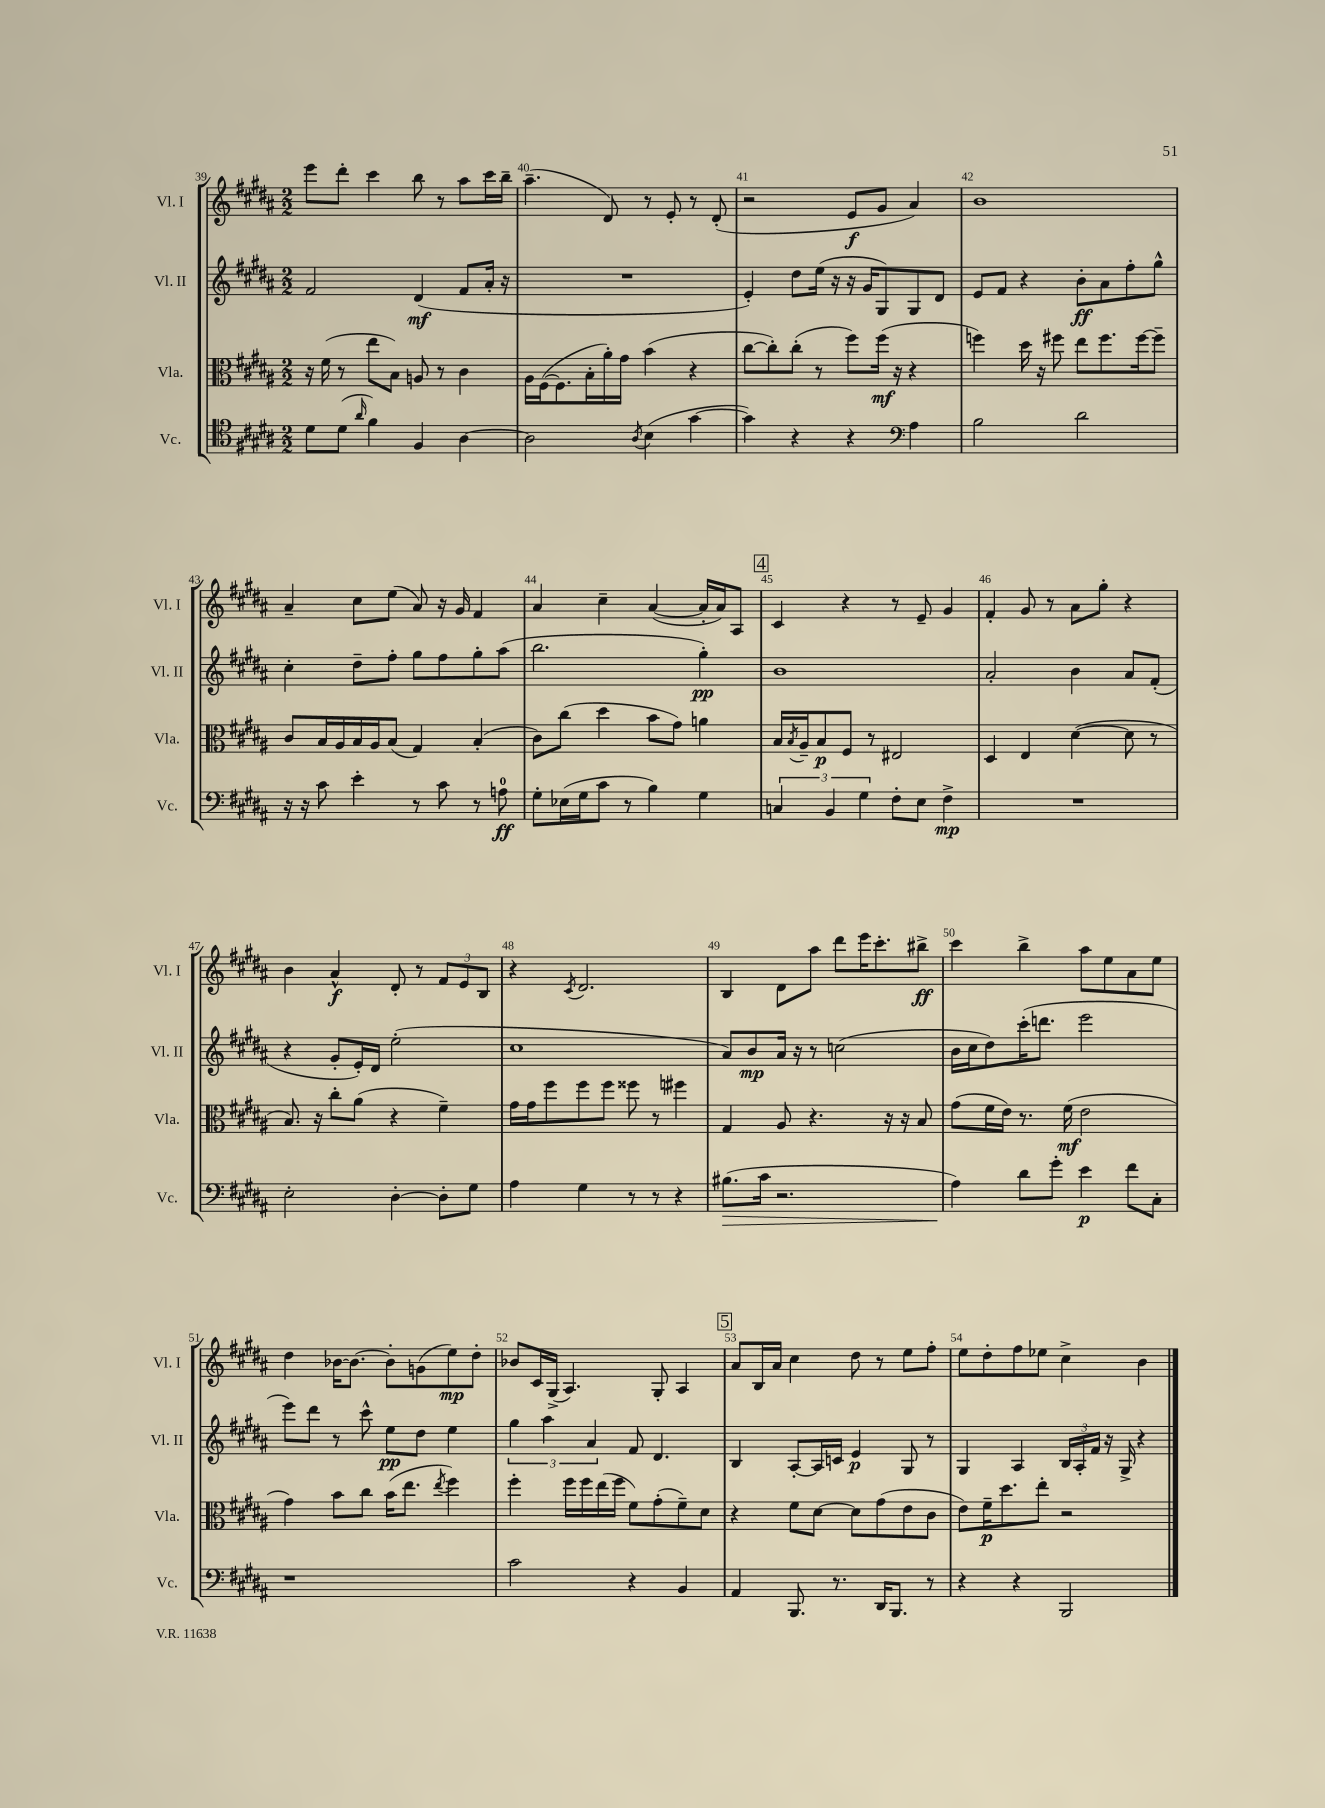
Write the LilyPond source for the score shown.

<<
\new StaffGroup <<
\new Staff = "s0" \with { instrumentName = "Vl. I" shortInstrumentName = "Vl. I" } {
    \clef treble \key b \major \numericTimeSignature \time 2/2
    e'''8 dis'''8-. cis'''4 b''8 r8 ais''8 cis'''16 b''16-- |
    ais''4.--( dis'8) r8 e'8-. r8 dis'8-.( |
    r2 e'8\f gis'8 ais'4) |
    b'1 |
    ais'4-- cis''8 e''8( ais'8) r16 gis'16 fis'4 |
    ais'4 cis''4-- ais'4~( ais'16-. ais'16) ais8 |
    \mark \markup { \box "4" } cis'4 r4 r8 e'8-- gis'4 |
    fis'4-. gis'8 r8 ais'8 gis''8-. r4 |
    b'4 ais'4-^\f dis'8-. r8 \tuplet 3/2 { fis'8 e'8 b8 } |
    r4 \acciaccatura { cis'8 } dis'2. |
    b4 dis'8 ais''8 dis'''8 e'''16 cis'''8.-. bis''8->\ff |
    cis'''4 b''4-> ais''8 e''8 ais'8 e''8 |
    dis''4 bes'16~ bes'8.~ bes'8-. g'8( e''8\mp) dis''8-. |
    bes'8 cis'16 gis16->( ais4.) gis8-. ais4 |
    \mark \markup { \box "5" } ais'8 b16 ais'16 cis''4 dis''8 r8 e''8 fis''8-. |
    e''8 dis''8-. fis''8 ees''8 cis''4-> b'4 \bar "|." |
}
\new Staff = "s1" \with { instrumentName = "Vl. II" shortInstrumentName = "Vl. II" } {
    \clef treble \key b \major \numericTimeSignature \time 2/2
    fis'2 dis'4\mf( fis'8 ais'16-. r16 |
    R1 |
    e'4-.) dis''8 e''16( r16 r16 gis'16 gis8) gis8 dis'8 |
    e'8 fis'8 r4 b'8-.\ff ais'8 fis''8-. gis''8-^ |
    cis''4-. dis''8-- fis''8-. gis''8 fis''8 gis''8-. ais''8( |
    b''2. gis''4-.\pp) |
    \mark \markup { \box "4" } b'1 |
    ais'2-. b'4 ais'8 fis'8-.( |
    r4 gis'8-. e'16-.) dis'16 e''2-.( |
    cis''1 |
    ais'8) b'8\mp ais'16 r16 r8 c''2( |
    b'16 cis''16 dis''8) cis'''16-.( d'''8. e'''2 |
    e'''8) dis'''8 r8 cis'''8-^ e''8\pp dis''8 e''4 |
    \tuplet 3/2 { gis''4 ais''4 ais'4 } fis'8 dis'4. |
    \mark \markup { \box "5" } b4 ais8~-. ais16 c'16 e'4\p gis8 r8 |
    gis4 ais4 \tuplet 3/2 { b16 ais16-. fis'16 } r16 gis16-> r4 \bar "|." |
}
\new Staff = "s2" \with { instrumentName = "Vla." shortInstrumentName = "Vla." } {
    \clef alto \key b \major \numericTimeSignature \time 2/2
    r16 fis'16( r8 e''8 b8) a8 r8 cis'4 |
    ais16 fis16~( fis8. b16-. ais'16-.) gis'16 b'4( r4 |
    cis''8~ cis''8-.) cis''8-.( r8 fis''8) fis''16\mf( r16 r4 |
    f''4) dis''16 r16 fis''8 e''8 fis''8. fis''16~ fis''8-- |
    cis'8 b16 ais16 b16 ais16 b8( gis4) b4-.( |
    cis'8) cis''8( dis''4 b'8 gis'8) a'4 |
    \mark \markup { \box "4" } b16 \acciaccatura { b8 } ais16-- b8\p fis8 r8 eis2 |
    dis4 e4 dis'4~( dis'8 r8 |
    b8.) r16 cis''8-. ais'8( r4 fis'4--) |
    gis'16 gis'16 fis''8 fis''8 fis''8 fisis''8 r8 fis''4 |
    gis4 ais8 r4. r16 r16 b8 |
    gis'8( fis'16 e'16) r8. fis'16\mf( e'2 |
    gis'4) b'8 cis''8 b'16( e''8. \acciaccatura { e''8 } fis''4) |
    fis''4-. fis''16 fis''16 e''16( fis''16 fis'8) gis'8-.( fis'8--) dis'8 |
    \mark \markup { \box "5" } r4 fis'8 dis'8~ dis'8 gis'8( e'8 cis'8 |
    e'8) fis'16--\p dis''8. e''8-. r2 \bar "|." |
}
\new Staff = "s3" \with { instrumentName = "Vc." shortInstrumentName = "Vc." } {
    \clef tenor \key b \major \numericTimeSignature \time 2/2
    dis'8 dis'8( \grace { ais'16 } fis'4) fis4 ais4~ |
    ais2 \acciaccatura { ais8 } b4( gis'4~ |
    gis'4) r4 r4 \clef bass ais4 |
    b2 dis'2 |
    r16 r16 cis'8 e'4-. r8 cis'8 r8 a8-0\ff |
    gis8-. ees16( gis16 cis'8 r8 b4) gis4 |
    \mark \markup { \box "4" } \tuplet 3/2 { c4 b,4 gis4 } fis8-. e8 fis4->\mp |
    R1 |
    e2-. dis4~-. dis8-. gis8 |
    ais4 gis4 r8 r8 r4 |
    bis8.\>( cis'16 r2. |
    ais4\!) dis'8 gis'8-. e'4\p fis'8 cis8-. |
    r1 |
    cis'2 r4 b,4 |
    \mark \markup { \box "5" } ais,4 b,,8. r8. dis,16 b,,8. r8 |
    r4 r4 b,,2 \bar "|." |
}
>>
>>
\layout { \context { \Score currentBarNumber = #39 \override BarNumber.break-visibility = ##(#f #t #t) barNumberVisibility = #all-bar-numbers-visible } }
